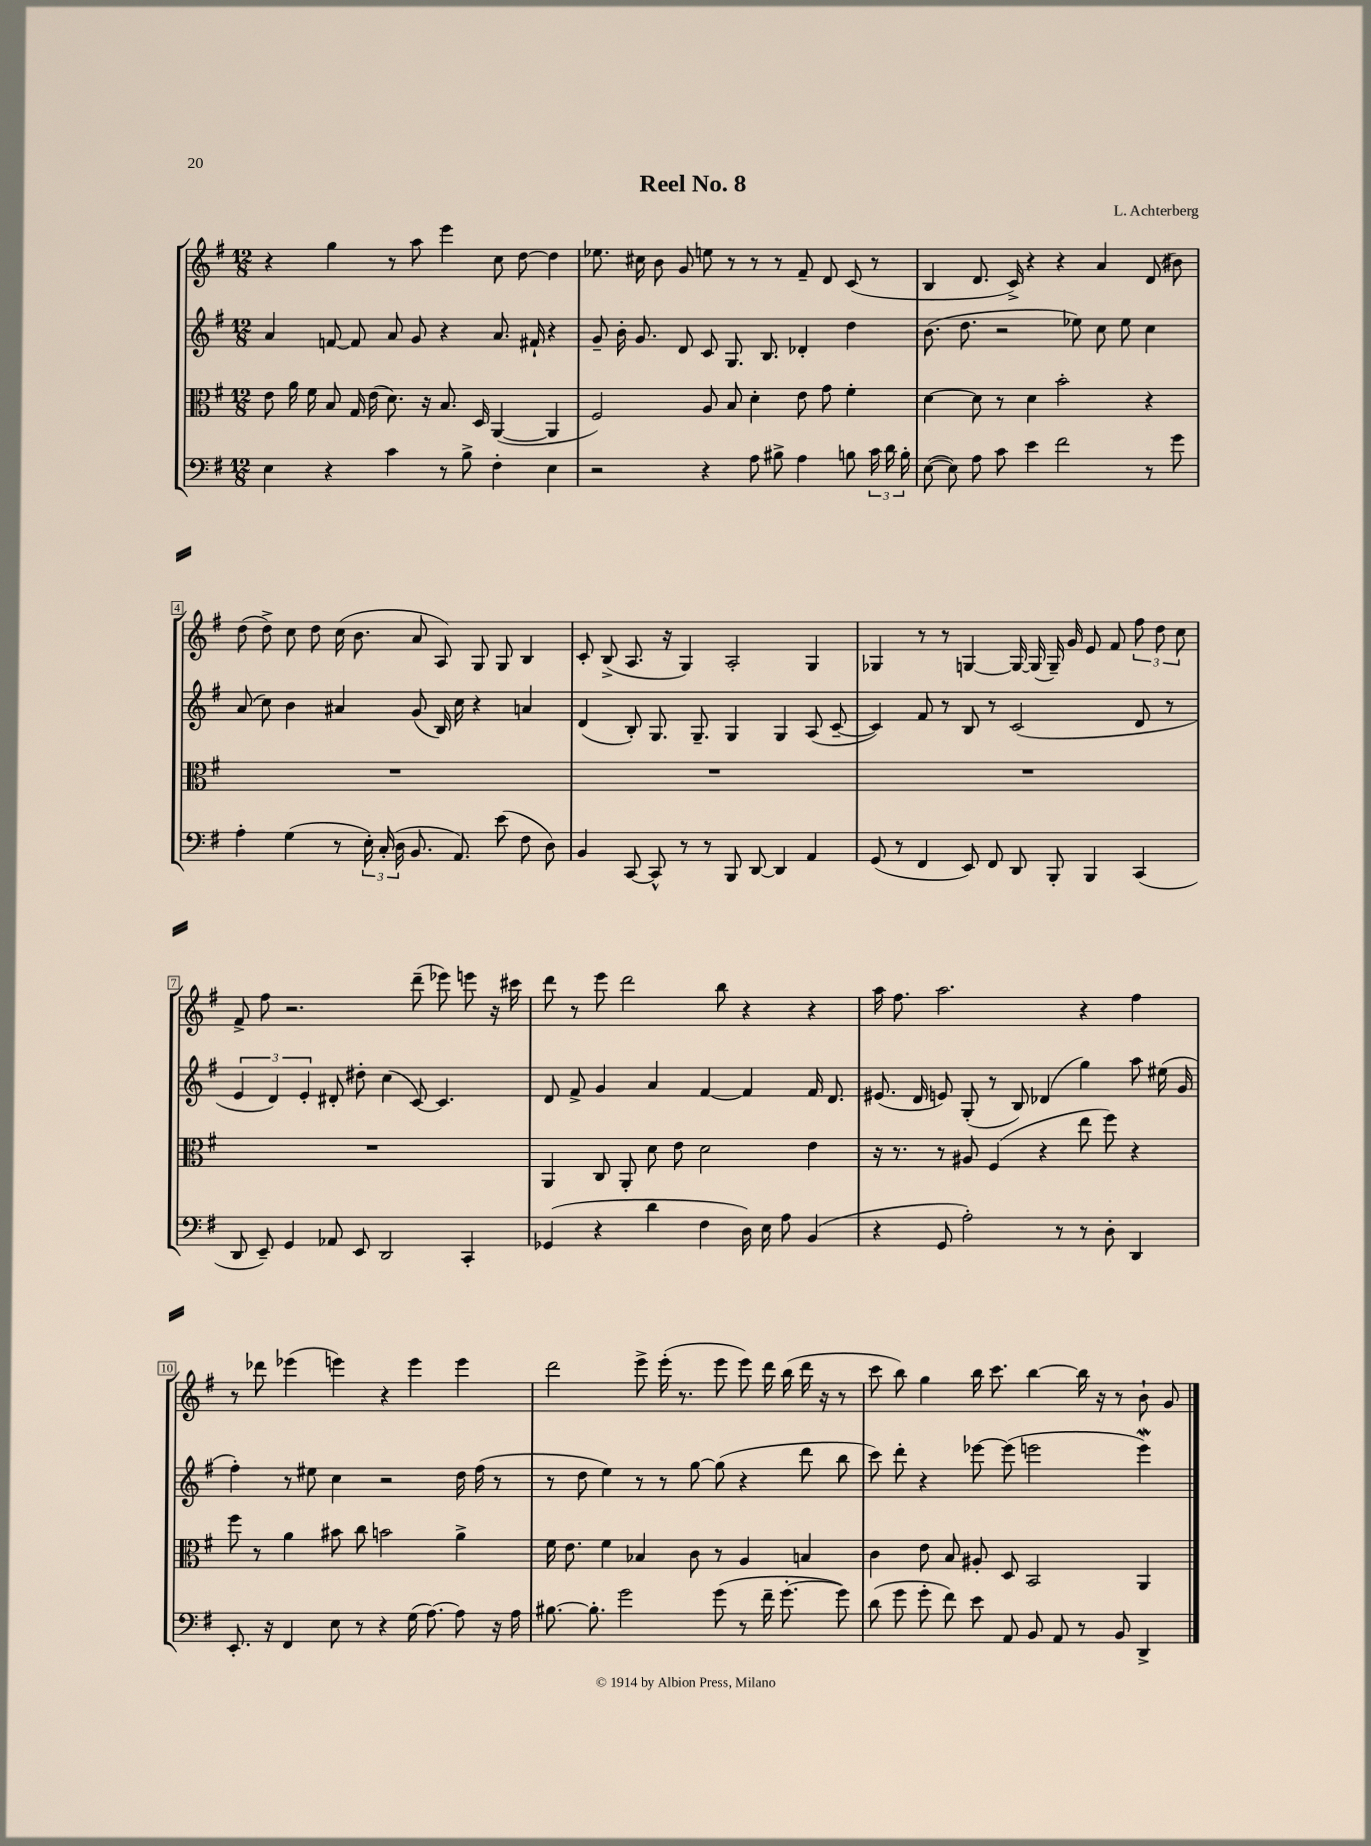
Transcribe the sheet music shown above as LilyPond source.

\header { title = "Reel No. 8" composer = "L. Achterberg" }
<<
\new StaffGroup <<
\new Staff = "s0" {
    \clef treble \key g \major \numericTimeSignature \time 12/8
    \autoBeamOff r4 g''4 r8 a''8 e'''4 c''8 d''8~ d''4 |
    ees''8. cis''16 b'8 g'8 e''8 r8 r8 r8 fis'8-- d'8 c'8( r8 |
    b4 d'8. c'16->) r4 r4 a'4 d'8( bis'8) |
    d''8( d''8->) c''8 d''8 c''16( b'8. a'8 a8) g8 g8 b4 |
    c'8-. b8->( a8. r16 g4) a2-. g4 |
    ges4 r8 r8 g4~ g16~ g16( g16--) g'16 e'8 fis'8 \tuplet 3/2 { fis''8 d''8 c''8 } |
    fis'8-> fis''8 r2. d'''8--( ees'''8) e'''8 r16 cis'''16 |
    d'''8 r8 e'''8 d'''2 b''8 r4 r4 |
    a''16 fis''8. a''2. r4 fis''4 |
    r8 des'''8 ees'''4( e'''4) r4 e'''4 e'''4 |
    d'''2 e'''8-> e'''16-.( r8. e'''8 e'''8) d'''16 b''16( d'''16 r16 r8 |
    c'''8 b''8) g''4 b''16 c'''8. b''4~ b''16 r16 r8 b'8-! g'8 \bar "|." |
}
\new Staff = "s1" {
    \clef treble \key g \major \numericTimeSignature \time 12/8
    \autoBeamOff a'4 f'8~ f'8 a'8 g'8 r4 a'8. fis'16-! r4 |
    g'8-- b'16-. g'8. d'8 c'8 g8. b8. des'4-. d''4 |
    b'8.( d''8. r2 ees''8) c''8 ees''8 c''4 |
    a'8( c''8) b'4 ais'4 g'8( b16) c''16 r4 a'4 |
    d'4( b8-.) g8. g8.-- g4 g4 a8( c'8~-- |
    c'4) fis'8 r8 b8 r8 c'2( d'8 r8 |
    \tuplet 3/2 { e'4 d'4) e'4-. } dis'8-. dis''8-. c''4( c'8~) c'4. |
    d'8 fis'8-> g'4 a'4 fis'4~ fis'4 fis'16 d'8. |
    eis'8.( d'16 e'8) g8-.( r8 b8) des'4( g''4) a''8 eis''16( g'16 |
    fis''4-.) r8 eis''8 c''4 r2 d''16 fis''16( r8 |
    r8 d''8 e''4) r8 r8 g''8~ g''8( r4 d'''8 b''8 |
    c'''8) d'''8-. r4 ees'''8~ ees'''8( e'''2 e'''4\mordent) \bar "|." |
}
\new Staff = "s2" {
    \clef alto \key g \major \numericTimeSignature \time 12/8
    \autoBeamOff e'8 a'16 fis'16 b8 g16 e'16( d'8.) r16 b8. d16 a,4~( a,4 |
    fis2) a8 b8 d'4-. e'8 g'8 fis'4-. |
    d'4~ d'8 r8 d'4 b'2-. r4 |
    R1. |
    R1. |
    R1. |
    R1. |
    a,4 c8 a,8-. d'8 e'8 d'2 e'4 |
    r16 r8. r8 ais8 fis4( r4 e''8 fis''8) r4 |
    fis''8 r8 a'4 bis'8 c''8 b'2 a'4-> |
    fis'16 e'8. fis'4 bes4 c'8 r8 a4 b4 |
    c'4 e'8 b8 ais8-. d8 b,2 a,4 \bar "|." |
}
\new Staff = "s3" {
    \clef bass \key g \major \numericTimeSignature \time 12/8
    \autoBeamOff e4 r4 c'4 r8 b8-> fis4-. e4 |
    r2 r4 a8 bis8-> a4 b8 \tuplet 3/2 { c'16 d'16 b16-. } |
    e8~( e8) a8 c'8 e'4 fis'2 r8 g'8 |
    a4-. g4( r8 \tuplet 3/2 { e16-.) c16-.( d16 } b,8. a,8.) e'8( fis8 d8) |
    b,4 c,8~ c,8-^ r8 r8 b,,8 d,8~ d,4 a,4 |
    g,8( r8 fis,4 e,8) fis,8 d,8 b,,8-. b,,4 c,4( |
    d,8 e,8--) g,4 aes,8 e,8 d,2 c,4-. |
    ges,4( r4 d'4 fis4 d16) e16 a8 b,4( |
    r4 g,8 a2-.) r8 r8 d8-. d,4 |
    e,8.-. r16 fis,4 e8 r8 r4 g16( a8.~) a8 r16 a16 |
    bis8.~ bis8.-. g'2 g'8( r8 fis'16-- g'8.~-. g'8) |
    d'8( g'8 g'8-. fis'8) e'8 a,8 b,8 a,8 r8 b,8 d,4-> \bar "|." |
}
>>
>>
\layout { \context { \Score \override BarNumber.stencil = #(make-stencil-boxer 0.1 0.3 ly:text-interface::print) } }
